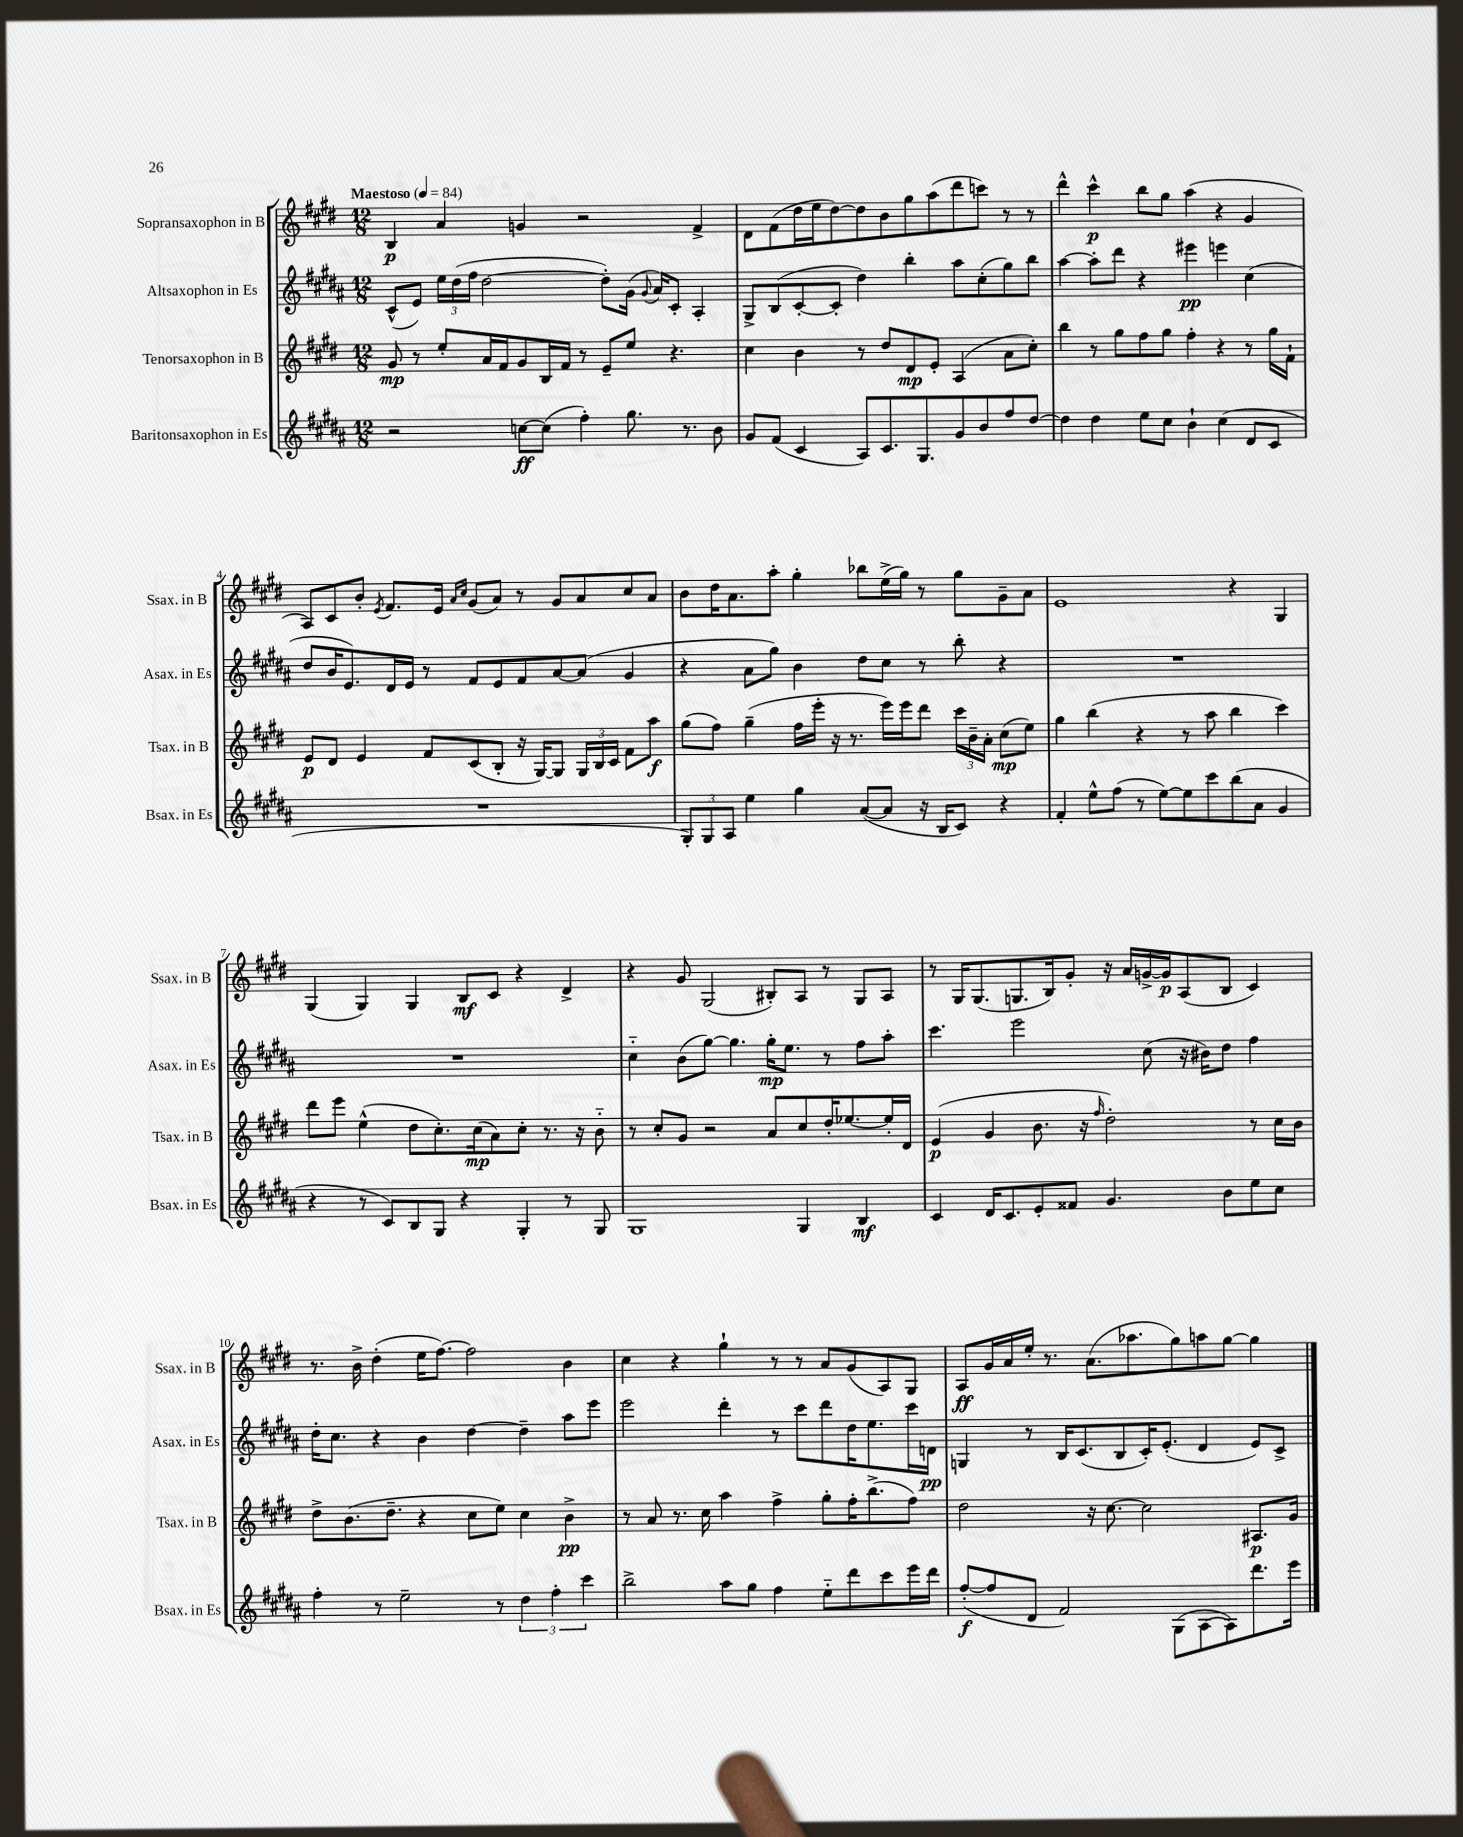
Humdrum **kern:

**kern	**kern	**kern	**kern
*staff4	*staff3	*staff2	*staff1
*clefG2	*clefG2	*clefG2	*clefG2
*k[f#c#g#d#a#]	*k[f#c#g#d#]	*k[f#c#g#d#a#]	*k[f#c#g#d#]
*M12/8	*M12/8	*M12/8	*M12/8
*MM84	*MM84	*MM84	*MM84
2r	8g#	(8c#^^	4B
.	8r	8e)	.
.	8ee'	24ee	4a
.	.	(24dd#	.
.	.	24ff#	.
.	16a	[2dd#	.
.	16f#	.	.
[8cc	8g#	.	4g
(8cc]	16B	.	.
.	16f#	.	.
4ff#')	8r	.	2r
.	8e~	8dd#'])	.
8.gg#	8ee	(16g#	.
.	.	8qqg#	.
.	.	16a#)	.
.	4.r	8c#'	.
8.r	.	.	.
.	.	4A#'	4f#^
8b	.	.	.
=	=	=	=
8g#	4cc#	8G#^	8d#
(8f#	.	(8B	(8f#
4c#	4b	[8c#'	16dd#
.	.	.	16ee
.	.	8c#']	[8dd#)
8A#)	8r	4dd#)	8dd#]
8.c#	8dd#	.	8b
.	8d#	4bb'	8gg#
8.G#	.	.	.
.	8e'	.	(8aa
8g#	(4A	8aa#	8ddd#
8b	.	(8cc#'	8ccc)
8ff#	8a	8gg#)	8r
[8dd#	8cc#')	8bb	8r
=	=	=	=
4dd#]	4bb	[4aa#	4ddd#^^
4dd#	8r	8aa#']	4ccc#^^
.	8gg#	8ddd#	.
8ee	8ff#	4r	8bb
8cc#	8gg#	.	8gg#
4b`	4ff#'	4eee#	(4aa
(4cc#	4r	4eee	4r
8d#	8r	(4cc#	4g#
8c#	16gg#	.	.
.	16f#`	.	.
=	=	=	=
1.r	8e	8dd#	8A)
.	8d#	16b	8c#
.	.	8.e)	.
.	4e	.	8b'
.	.	.	8qe
.	.	16d#	8.f#
.	.	16e	.
.	8f#	8r	.
.	.	.	16e
.	.	.	16qqa
.	.	.	16qqcc#
.	(8c#	8f#	(8g#
.	8B'	8e	8a)
.	16r	8f#	8r
.	[16G#)	.	.
.	8G#]	[8a#	8g#
.	24G#	(8a#]	8a
.	24B	.	.
.	24c#	.	.
.	8f#	4g#	8cc#
.	8aa	.	8a
=	=	=	=
12G#')	(8gg#	4r	8b
12G#	.	.	.
.	8ff#)	.	16dd#
12A#	.	.	.
.	.	.	8.a
4ee	(4gg#~	8a#	.
.	.	8gg#)	8aa'
4gg#	16ff#	4b	4gg#'
.	16eee'	.	.
.	16r	.	.
.	8.r	.	.
([8a#	.	8dd#	8bb-
8a#]	16eee)	8cc#	(16ee^
.	16eee	.	16gg#)
16r	8ddd#	8r	8r
16B	.	.	.
8c#)	24ccc#	8bb'	8gg#
.	24b~	.	.
.	24a'	.	.
4r	(8cc#	4r	8g#~
.	8ee)	.	8a
=	=	=	=
4f#'	4gg#	1.r	1e
8ee^^	(4bb	.	.
(8ff#	.	.	.
8r	4r	.	.
[8ee)	.	.	.
8ee]	8r	.	.
8ccc#	8aa	.	.
(8bb	4bb	.	4r
8a#	.	.	.
4g#	4ccc#)	.	4G#
=	=	=	=
4r	8ddd#	1.r	(4G#
.	8eee	.	.
8r	(4ee^^	.	4G#)
8c#)	.	.	.
8B	8dd#	.	4G#
8G#	8.cc#')	.	.
4r	.	.	8B
.	(16cc#	.	.
.	8a)	.	8c#
4G#'	8cc#'	.	4r
.	8.r	.	.
8r	.	.	4d#^
.	16r	.	.
8G#	8b'~	.	.
=	=	=	=
1G#	8r	4cc#'~	4r
.	8cc#'	.	.
.	8g#	(8b	8g#
.	2r	[8gg#)	(2G#
.	.	4.gg#]	.
.	8a	16gg#'	8B#')
.	.	8.ee	.
4G#	8cc#	.	8A
.	16dd#'	8r	8r
.	[8.ee-	.	.
4B	.	8ff#	8G#
.	16ee-']	8aa#'	8A
.	16d#	.	.
=	=	=	=
4c#	(4e	4.ccc#	8r
.	.	.	16G#
.	.	.	(8.G#
16d#	4g#	.	.
8.c#	.	.	.
.	.	2eee	8.G
8e'	8.b	.	.
.	.	.	16B)
8f##	.	.	8g#'
.	16r	.	.
.	16qqff#	.	.
4.g#	2dd#')	.	16r
.	.	.	16a
.	.	(8cc#	[16g^
.	.	.	16g]
.	.	16r	(8A
.	.	16b#)	.
8b	.	8dd#	8B
8ee	8r	4ff#	4c#)
8cc#	16cc#	.	.
.	16b	.	.
=	=	=	=
4ff#'	8dd#^	16dd#'	8.r
.	.	8.cc#	.
.	(8.b	.	.
.	.	.	16b^
8r	.	4r	(4dd#'
.	8.dd#~	.	.
2ee~	.	.	.
.	4r	4b	16ee
.	.	.	[8.ff#)
.	8cc#	[4dd#	2ff#]
8r	8ee)	.	.
6dd#	4cc#	4dd#~]	.
6ff#'	.	.	.
.	4b^	8aa#	4b
6ccc#	.	.	.
.	.	8eee	.
=	=	=	=
2bb^	8r	2eee	4cc#
.	8a	.	.
.	8.r	.	4r
.	16cc#	.	.
8aa#	4aa	4ddd#'	4gg#`
8gg#	.	.	.
4ff#	4ff#^	8r	8r
.	.	8ccc#	8r
8ee'~	8gg#'	8ddd#	8a
8ddd#	16ff#'	16dd#	(8g#
.	(8.bb^	8.ee	.
8ccc#	.	.	8A)
16eee	8ff#)	16ccc#	8G#
16ddd#	.	16d	.
=	=	=	=
([8ff#'	2dd#	4G	8A
8ff#]	.	.	16g#
.	.	.	16a
8d#	.	8r	16ee'
.	.	.	8.r
2f#)	.	16B	.
.	.	(8.c#	.
.	16r	.	(8.a
.	[8.cc#	.	.
.	.	8B	.
.	.	.	8.aa-
.	2cc#]	16c#')	.
.	.	(8.e'	.
(8G#	.	.	8gg#)
[8A#	.	4d#	8aa
8A#])	.	.	[8gg#
8.ddd#	8.A#	8e)	4gg#]
.	.	8c#^	.
16eee	16g#	.	.
==	==	==	==
*-	*-	*-	*-
